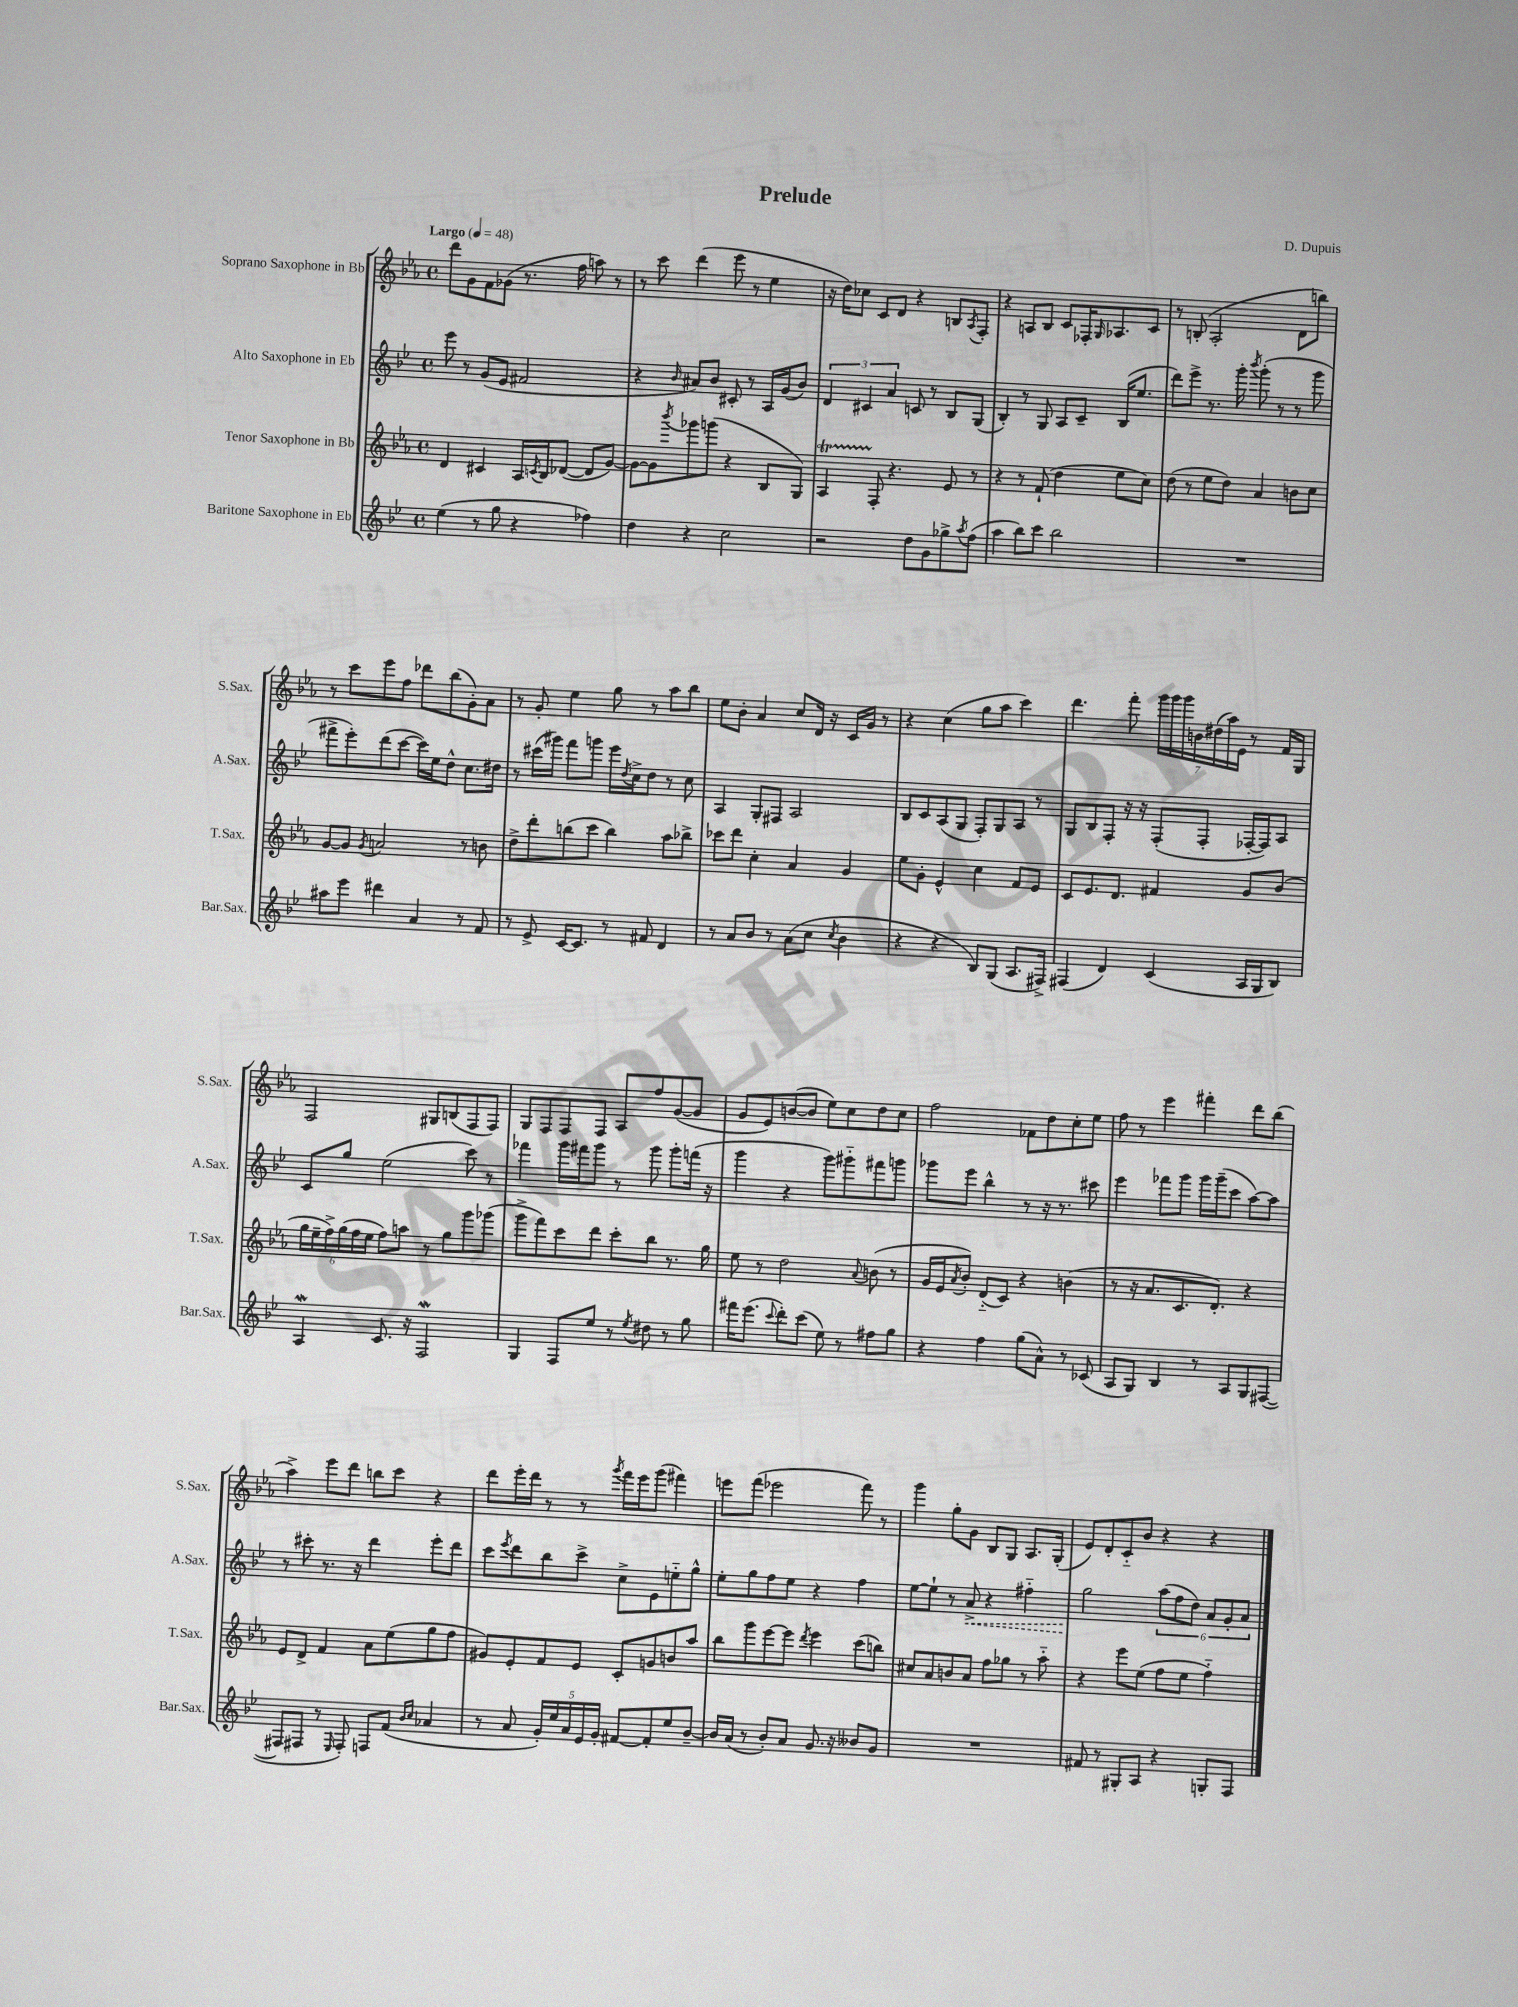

**kern	**kern	**kern	**kern
*staff4	*staff3	*staff2	*staff1
*clefG2	*clefG2	*clefG2	*clefG2
*k[b-e-]	*k[b-e-a-]	*k[b-e-]	*k[b-e-a-]
*M4/4	*M4/4	*M4/4	*M4/4
*met(c)	*met(c)	*met(c)	*met(c)
*MM48	*MM48	*MM48	*MM48
(4ee-\	4d/	8eee-\	8ddd\L
.	.	8r	8g\
8r	4c#/	(8g/L	8f\
8gg\	.	8e-/J	(8g-\J
4r	16A-/LL	2f#/	8.r
.	8qc/	.	.
.	16B-/J	.	.
.	([8d-/J	.	.
.	.	.	16ff\
4ff-\)	8d-/]L	.	8aa\)
.	[8g/J)	.	8r
=	=	=	=
4dd\	8g\_L	4r	8r
.	8g\]	.	8ccc\
.	8qbbb-/	16qqb-/	.
4r	8ggg-\	8a#/L)	(4ddd\
.	(8ggg\J	8b-/J	.
2cc\	4r	8c#'/	8eee-\
.	.	8r	8r
.	8B-/L	16A/LL	4ee-\
.	.	(16g/J	.
.	8G/J)	8b-/J)	.
=	=	=	=
2r	4A-/	6d/	16r
.	.	.	16dd\LK)
.	.	.	8cc-\J
.	.	6c#/	.
.	8F'/	.	8c/L
.	.	6a/	.
.	4.r	.	8d/J
8dd\L	.	8c/	4r
8g\	.	8r	.
8gg-^\	8e-/	8B-/L	8B/L
8qaa/	.	.	8qA-/
(8ff\J	8r	(8G/J	8F'/J
=	=	=	=
4aa\	4r	4B-'/)	4r
8bb-\L)	8r	8r	8A/L
8ccc\J	(8f`/	8G/	8B-/J
2bb-\	4dd\	8A/L	8c/L
.	.	8c~/J	16F-'/K
.	.	.	16qqG/
.	.	.	8.A-/
.	8ee-\L	(16B-/LK	.
.	.	8.ee-/J	.
.	8cc\J)	.	8c/J
=	=	=	=
1r	(8dd\	8ddd\L)	8r
.	8r	8eee-^\J	(8B'/
.	8ee-\L	8.r	2A-'/
.	8dd\J)	.	.
.	.	16ggg'\	.
.	.	8qbbb-/	.
.	4a-/	(8ggg'\	.
.	.	8r	.
.	8b\L	8r	8d\L
.	8cc\J	8ggg\	8bb\J)
=	=	=	=
8aa#\L	[8g/L	8fff#^\L	8r
8eee-\J	8g/]J	8eee-'\)	8ccc\L
.	8qg/	.	.
4ddd#\	2a/	(8ddd\	8eee-\
.	.	[8ccc\J	8ff\J
4a/	.	16ccc\]LL)	8ddd-\L
.	.	16ee-\J	.
.	.	8dd^^\J	(8bb-\
8r	8r	8.cc\L	8g'\)
8f/	8b\	.	8a-\J
.	.	16dd#\Jk	.
=	=	=	=
8r	8dd^\L	8r	8r
8e-^/	8ddd'\	(16ccc#\LL	8g'/
.	.	16ggg#\JJ)	.
[16c/LK	(8bb\	8fff\L	4ee-\
8.c/]J	.	.	.
.	8ccc\J	8ggg\J	.
8r	4bb\)	16eee-\LL	8gg\
.	.	8qdd/	.
.	.	16cc^\J	.
8f#/	.	8dd\J	8r
4d/	8aa-\L	8r	8aa-\L
.	8bb-^\J	8cc\	8bb-\J
=	=	=	=
8r	8ccc-\L	4A/	8ee-\L
8a/L	8ddd\J	.	8b-'\J
8b-/J	4cc'\	8G'/L	4a-/
8r	.	8F#/J	.
(8a\L	4a-/	2A/	8cc/L
8cc\J	.	.	16d/Jk
.	.	.	16r
8qcc/	.	.	.
4b-\	4g/	.	16c/LL
.	.	.	16g/JJ
.	.	.	8r
=	=	=	=
4r	8ee-\L	8B-/L	4r
.	8g'\J	8c/	.
4r	4e-^^/	(8A/	(4cc\
.	.	8G/J	.
8B-/L)	4cc\	8F'/L)	8gg\L
(8G/J	.	8G/	8aa-\J
8.A/L	8f/L	8A/J	4ccc\)
.	8e-/J	8r	.
16F#^/Jk)	.	.	.
=	=	=	=
(4F#/	8c/L	8G/L	4.ddd\
.	8.e-/	8B-/	.
4d/)	.	8F'/J	.
.	8.d/J	.	.
.	.	16r	8fff'\
.	.	16r	.
(4c/	4f#/	(8F'/L	28ggg\LL
.	.	.	28ggg\
.	.	.	28ggg\
.	.	.	28b\
.	.	8F'/J	.
.	.	.	(28dd#\
.	.	.	28aa-\)
.	.	.	28e-\JJ
16A/LL	8g/L	[16F-'/LL	8r
16G/J	.	16F-/]J)	.
8B-/J)	(8b-/J	8A/J	16f/LL
.	.	.	16G/JJ
=	=	=	=
4A/	24gg\LL	8c/L	2F/
.	24ee-~\	.	.
.	24ff^\)	.	.
.	(24gg\	8gg/J	.
.	24ff\	.	.
.	24ee-\JJ	.	.
8.c/	8ff\L)	(2ee-\	.
.	8aa\J	.	.
16r	.	.	.
2F/	8r	.	8G#/L
.	8gg\L	.	(8B/
.	8ggg\	8ccc\)	8F/
.	(8ggg-\J	8r	8F/J)
=	=	=	=
4G/	8ggg^\L	4fff-\	8G/L
.	8fff\)	.	8F/
8F/L	8ccc\	16ggg\LL	8F/
.	.	16fff#\J	.
8ee-/J	8ddd\J	8ggg\J	8F/J
8r	8ccc'\L	8r	8A-/L
8qee-/	.	.	.
8dd#\	8bb-\J	8ggg\	8ff/
8r	8.r	8ggg'\L	([8g/
8gg\	.	(16fff\Jk	8g/]J
.	16gg\	16r	.
=	=	=	=
16fff#\LK	8ee-\	4ggg\	8g/L
(8.eee-\J	.	.	.
.	8r	.	8e-/)
8qqccc/	.	.	.
8ddd'\L)	2dd\	4r	([8b/
(8ccc\J	.	.	8b/]J
8ee-\)	.	8ggg\L)	8ee-\L)
8r	.	8ggg#'~\	8cc\
.	8qqa-/	.	.
8ff#\L	(8b\	8fff#\	8dd\
8gg\J	8r	8ggg\J	8cc\J
=	=	=	=
4r	16g/LL	8ggg-\L	2ff\
.	16e-/J	.	.
.	8qa-/	.	.
.	8b-'/J)	8eee-\J	.
4ff\	(8d'~/L	4bb-^^\	.
.	8c/J)	.	.
(8gg\L	4r	8r	8f-\L
8a^^\J)	.	16r	8dd\
.	.	8.r	.
8r	(4b\	.	8cc'\
(8c-/	.	8ccc#\	8ee-\J
=	=	=	=
8A/L	8r	4eee-\	8ff\
8G/J)	16r	.	8r
.	8.a-/L	.	.
4B-/	.	8fff-\L	4eee-\
.	8.c/	8ggg\J	.
8r	.	16ggg\LL	4fff#'\
.	8.d'/J)	(16ggg~\J	.
8A/L	.	8ccc\J	.
8G/	4r	[8aa\L)	8ddd\L
([8F#/J	.	8aa\]J	(8bb-\J
=	=	=	=
8F#/]L	8e-/L	8r	4aa-^\)
8F#/J	8d^/J	8ccc#'\	.
8r	4f/	8.r	8eee-\L
16qqE-/	.	.	.
8F#'/)	.	.	8ddd\J
.	.	16r	.
8F/L	8a-\L	4ddd\	8bb\L
(8f/J	(8ee-\	.	8ccc\J
16qqb-/LL	.	.	.
16qqcc/JJ	.	.	.
4a-/	8gg\	8eee-'\L	4r
.	8ff\J	8ddd\J	.
=	=	=	=
8r	8g#/L)	8ccc\L	8ddd\L
.	.	8qeee-/	.
8a/	8e-'/	8ddd\	16eee-'\L
.	.	.	16ddd\JJ
20g'/LL)	8f/	8bb-\	8r
20ee-/	.	.	.
20a/	.	.	.
.	8e-/J	8ccc^\J	8r
20e-/	.	.	.
20g'/JJ	.	.	.
.	.	.	8qggg/
[8f#/L	8c'/L	8cc^\L	16fff\LL
.	.	.	16eee-\J
8f#'/]	8g/	8e-\	(8ggg\J
8ee-/	8b/	8ee'~\	4fff#\)
[8b-~/J	8aa-/J	8gg^^\J	.
=	=	=	=
16b-/]LL	8bb-\L	8ee-'\L	8eee\L
(16a/JJ	.	.	.
8r	8ggg\	8gg\	(8fff\J
8b-'/L)	[8eee-\	8ff\	2eee-\
8a/J	8eee-\]J	8ee-\J	.
.	8qddd/	.	.
8.g/	4eee-\	4r	.
16r	.	.	.
8b--/L	(8ccc\L	4ff\	8fff\)
8g/J	8bb\J)	.	8r
=	=	=	=
1r	8cc#/L	[8ee-\L	4ggg\
.	8a-/	8ee-`\]J	.
.	8b/	8r	8gg'\L
.	8a-/J	8a^/	8g\J
.	8ff\L	4r	8B-/L
.	8gg-\J	.	8G/J
.	8r	4ff#'~\	8.A-/L
.	8aa-'~\	.	.
.	.	.	(16G'/Jk
=	=	=	=
8f#/	4r	2gg\	8e-/L)
8r	.	.	8d'/
8G#'/L	8eee-\L	.	8c'~/
8A/J	(8ee-\J	.	8b-/J
4r	8ff\L	(12aa\L	4r
.	.	12ff\	.
.	8ee-\J	.	.
.	.	12dd\J)	.
8G'/L	4ff'~\)	12a/L	4r
.	.	12g'/	.
8F/J	.	.	.
.	.	12a/J	.
==	==	==	==
*-	*-	*-	*-
